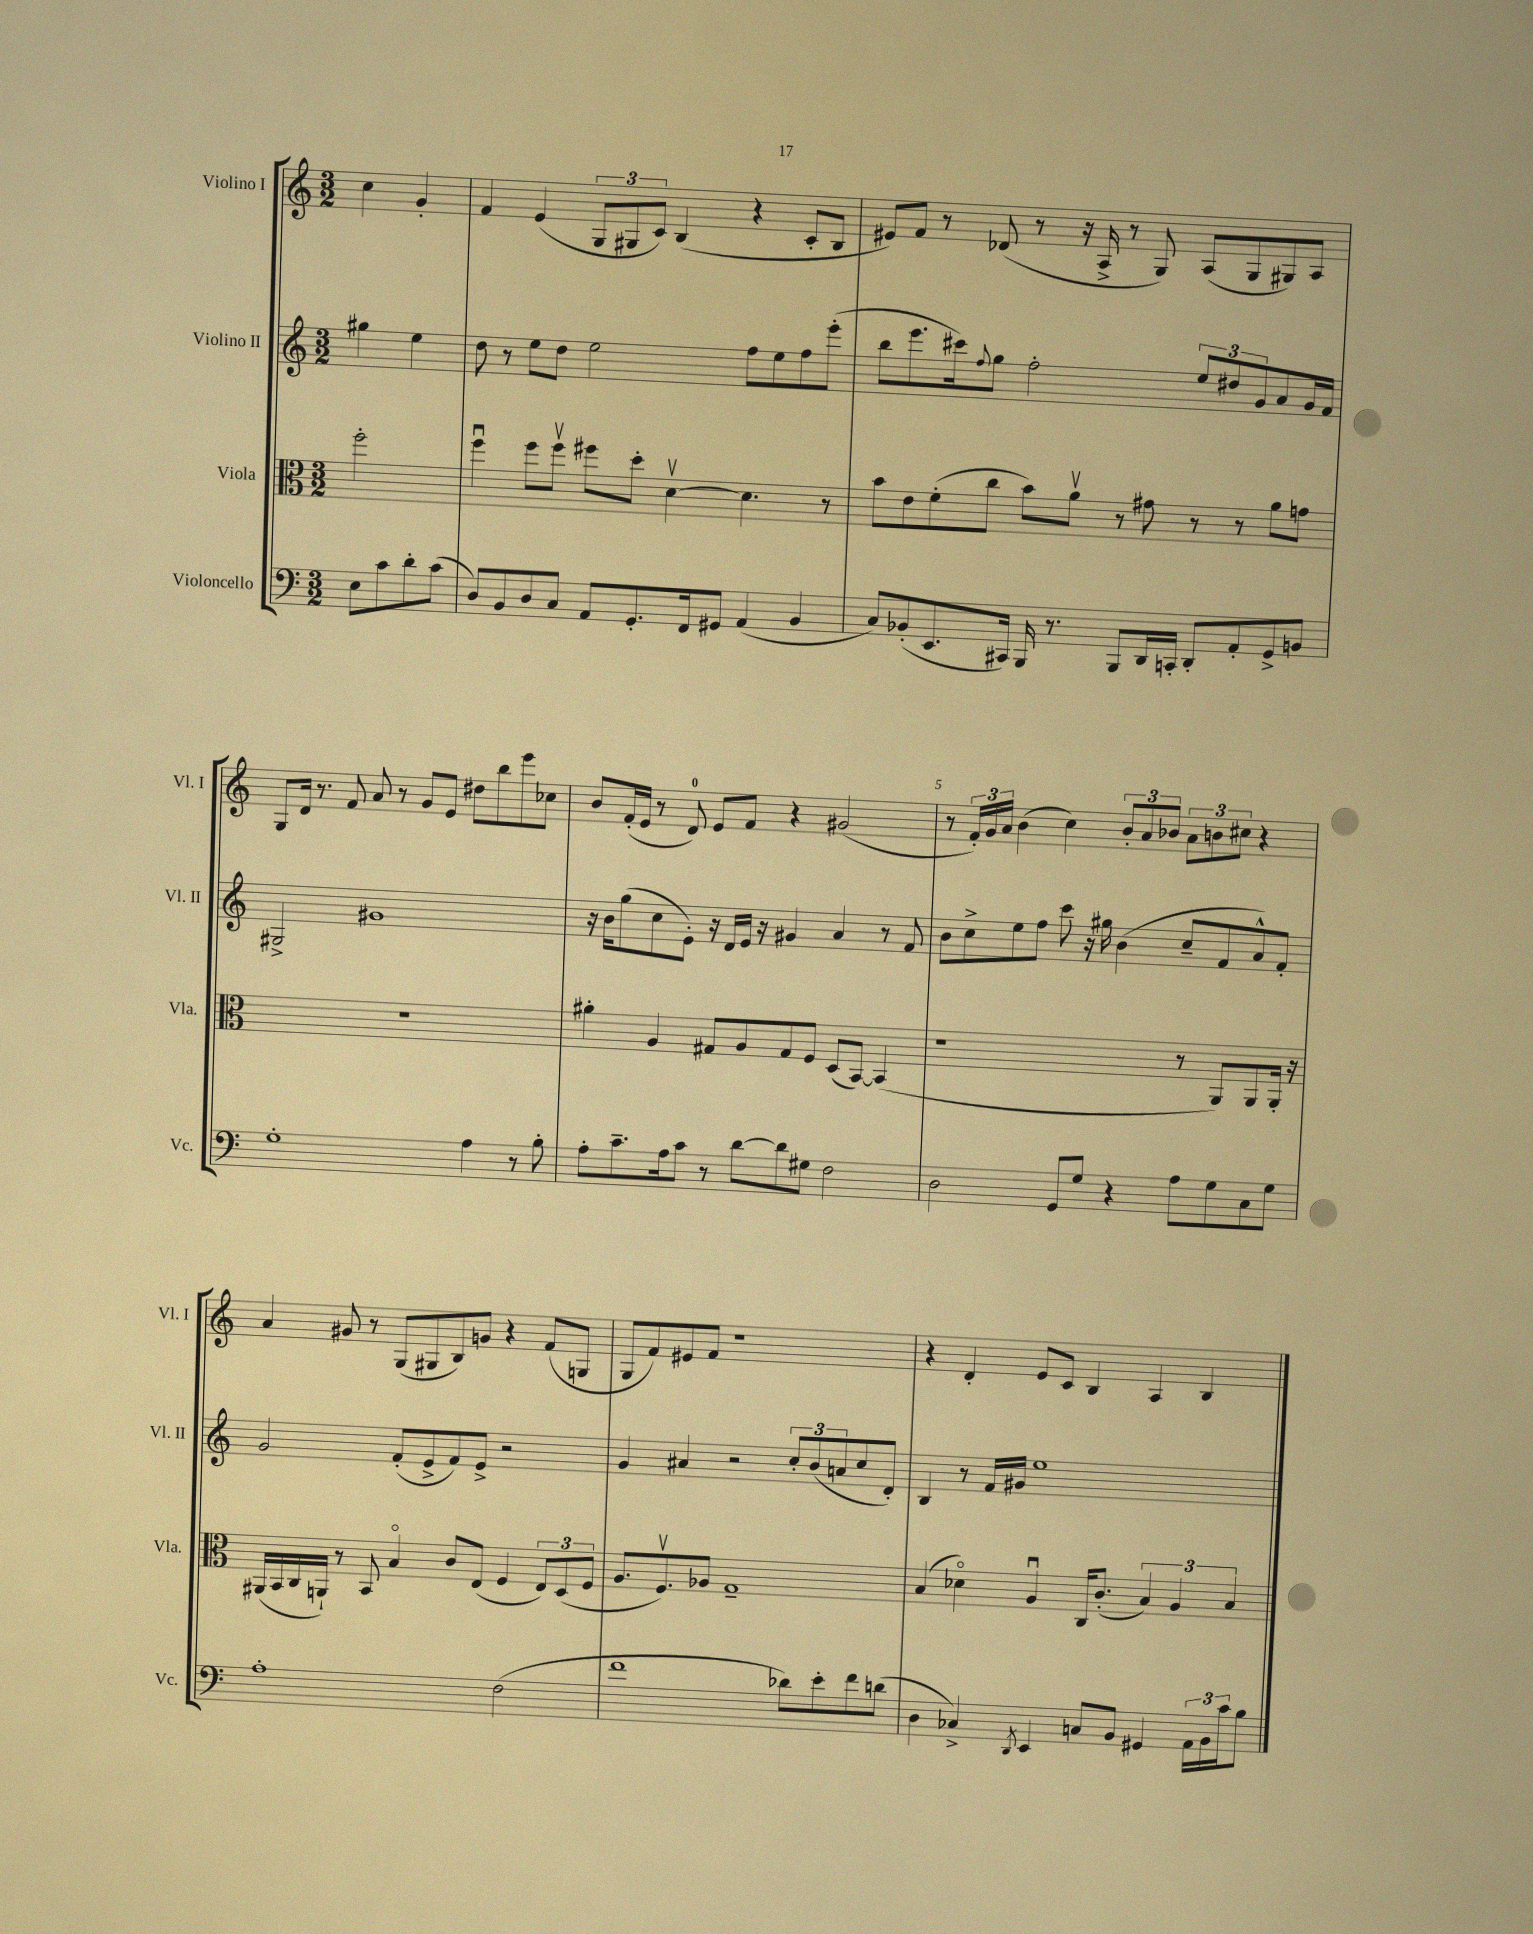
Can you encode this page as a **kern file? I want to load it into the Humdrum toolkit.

**kern	**kern	**kern	**kern
*staff4	*staff3	*staff2	*staff1
*clefF4	*clefC3	*clefG2	*clefG2
*k[]	*k[]	*k[]	*k[]
*M3/2	*M3/2	*M3/2	*M3/2
8E\L	2ff'\	4gg#\	4cc\
8c\	.	.	.
8d'\	.	4ee\	4g'/
(8c\J	.	.	.
=	=	=	=
8D/L)	4ffu\	8dd\	4f/
8BB/	.	8r	.
8D/	8ff\L	8ee\L	(4e/
8C/J	8ffv\J	8dd\J	.
8AA/L	8ff#\L	2ee\	12G/L
.	.	.	12G#/
8.GG'/	8dd'\J	.	.
.	.	.	12c/J)
.	[4dv\	.	(4B/
16FF/k	.	.	.
8GG#/J	.	.	.
(4AA/	4.d\]	8ff\L	4r
.	.	8ee\	.
4BB/	.	8ff\	8c'/L
.	8r	(8eee'\J	8B/J
=	=	=	=
8C/L)	8b\L	8bb\L	8e#/L)
(8BB-'/	8e\	8.eee\	8f/J
8.EE/	(8f'\	.	8r
.	.	16ccc#\k)	.
.	.	8qqff/	.
.	8cc\J	8gg\J	(8d-/
16CC#/Jk)	.	.	.
16BBB/	8b\L)	2ff'\	8r
8.r	.	.	.
.	8av\J	.	16r
.	.	.	16A^/
8BBB/L	8r	.	8r
16DD/L	8g#\	.	8G/)
16CC'/JJ	.	.	.
8DD'/L	8r	12ee/L	(8A/L
.	.	12dd#/	.
8AA'/	8r	.	8G/
.	.	12g/	.
8GG^/	8a\L	8a/	8G#/)
8BB/J	8g\J	16g/L	8A/J
.	.	16f/JJ	.
=	=	=	=
1G'	1.r	2G#^/	8G/L
.	.	.	16d/Jk
.	.	.	8.r
.	.	.	8f/
.	.	1g#	8a/
.	.	.	8r
.	.	.	8g/L
.	.	.	8e/J
4A\	.	.	8dd#\L
.	.	.	8bb\
8r	.	.	8eee\
8B'\	.	.	8cc-\J
=	=	=	=
8A'\L	4a#'\	16r	8b/L
.	.	16b\LK	.
8.c~\	.	(8gg\	(16f'/L
.	.	.	16e/JJ
.	4A/	8cc\	8r
16A\k	.	.	.
8c\J	.	8e'\J)	8d/)
8r	8G#/L	16r	8e/L
.	.	16d/LL	.
[8d\L	8A/	16e/JJ	8f/J
.	.	16r	.
8d\]	8G#/	4g#/	4r
8G#\J	8F/J	.	.
2F\	(8D/L	4a/	(2g#/
.	[8BB/J)	.	.
.	(4BB/]	8r	.
.	.	8f/	.
=	=	=	=
2D\	1r	8b\L	8r
.	.	8cc^\	24f'/LL)
.	.	.	24g/
.	.	.	24a/JJ
.	.	8ee\	(4b\
.	.	8ff\J	.
8GG/L	.	8ccc\	4cc\)
8G/J	.	16r	.
.	.	16gg#\	.
4r	.	(4b\	12b'/L
.	.	.	12a/
.	.	.	12b-/J
8A\L	8r	8cc~/L	12a\L
.	.	.	12b\
8G\	8AA/L)	8f/	.
.	.	.	12cc#\J
8C\	8AA/	8a^^/)	4r
8G\J	16AA'/Jk	8f'/J	.
.	16r	.	.
=	=	=	=
1A'	(16AA#/LL	2g/	4a/
.	16BB/	.	.
.	16C/	.	.
.	16AA`/JJ)	.	.
.	8r	.	8g#/
.	8BB/	.	8r
.	4Bo/	(8f'/L	(8G/L
.	.	8e^/	8G#/
.	8c/L	8f/)	8B/)
.	(8E/J	8e^/J	8g/J
(2F\	4F/	2r	4r
.	12E/L)	.	(8f/L
.	(12D/	.	.
.	.	.	8G/J
.	12F/J	.	.
=	=	=	=
1f	8.A/L	4g/	8G/L
.	.	.	8f/)
.	8.Fv/)	.	.
.	.	4a#/	8e#/
.	8A-/J	.	8f/J
.	1G~	2r	1r
8d-\L)	.	12cc'/L	.
.	.	(12b/	.
8e'\	.	.	.
.	.	12a/	.
8f\	.	8cc/	.
(8d\J	.	8d'/J)	.
=	=	=	=
4D\	(4B/	4B/	4r
4C-^/)	4d-o\)	8r	4d'/
.	.	16f/LL	.
.	.	16g#/JJ	.
8qDD/	.	.	.
4EE/	4Au/	1ee	8e/L
.	.	.	8c/J
8C/L	16C/LK	.	4B/
.	(8.c'/J	.	.
8BB/J	.	.	.
4GG#/	6B/)	.	4A/
.	6A/	.	.
24AA\LL	.	.	4B/
24BB\	.	.	.
24c\J	6B/	.	.
8B\J	.	.	.
==	==	==	==
*-	*-	*-	*-
